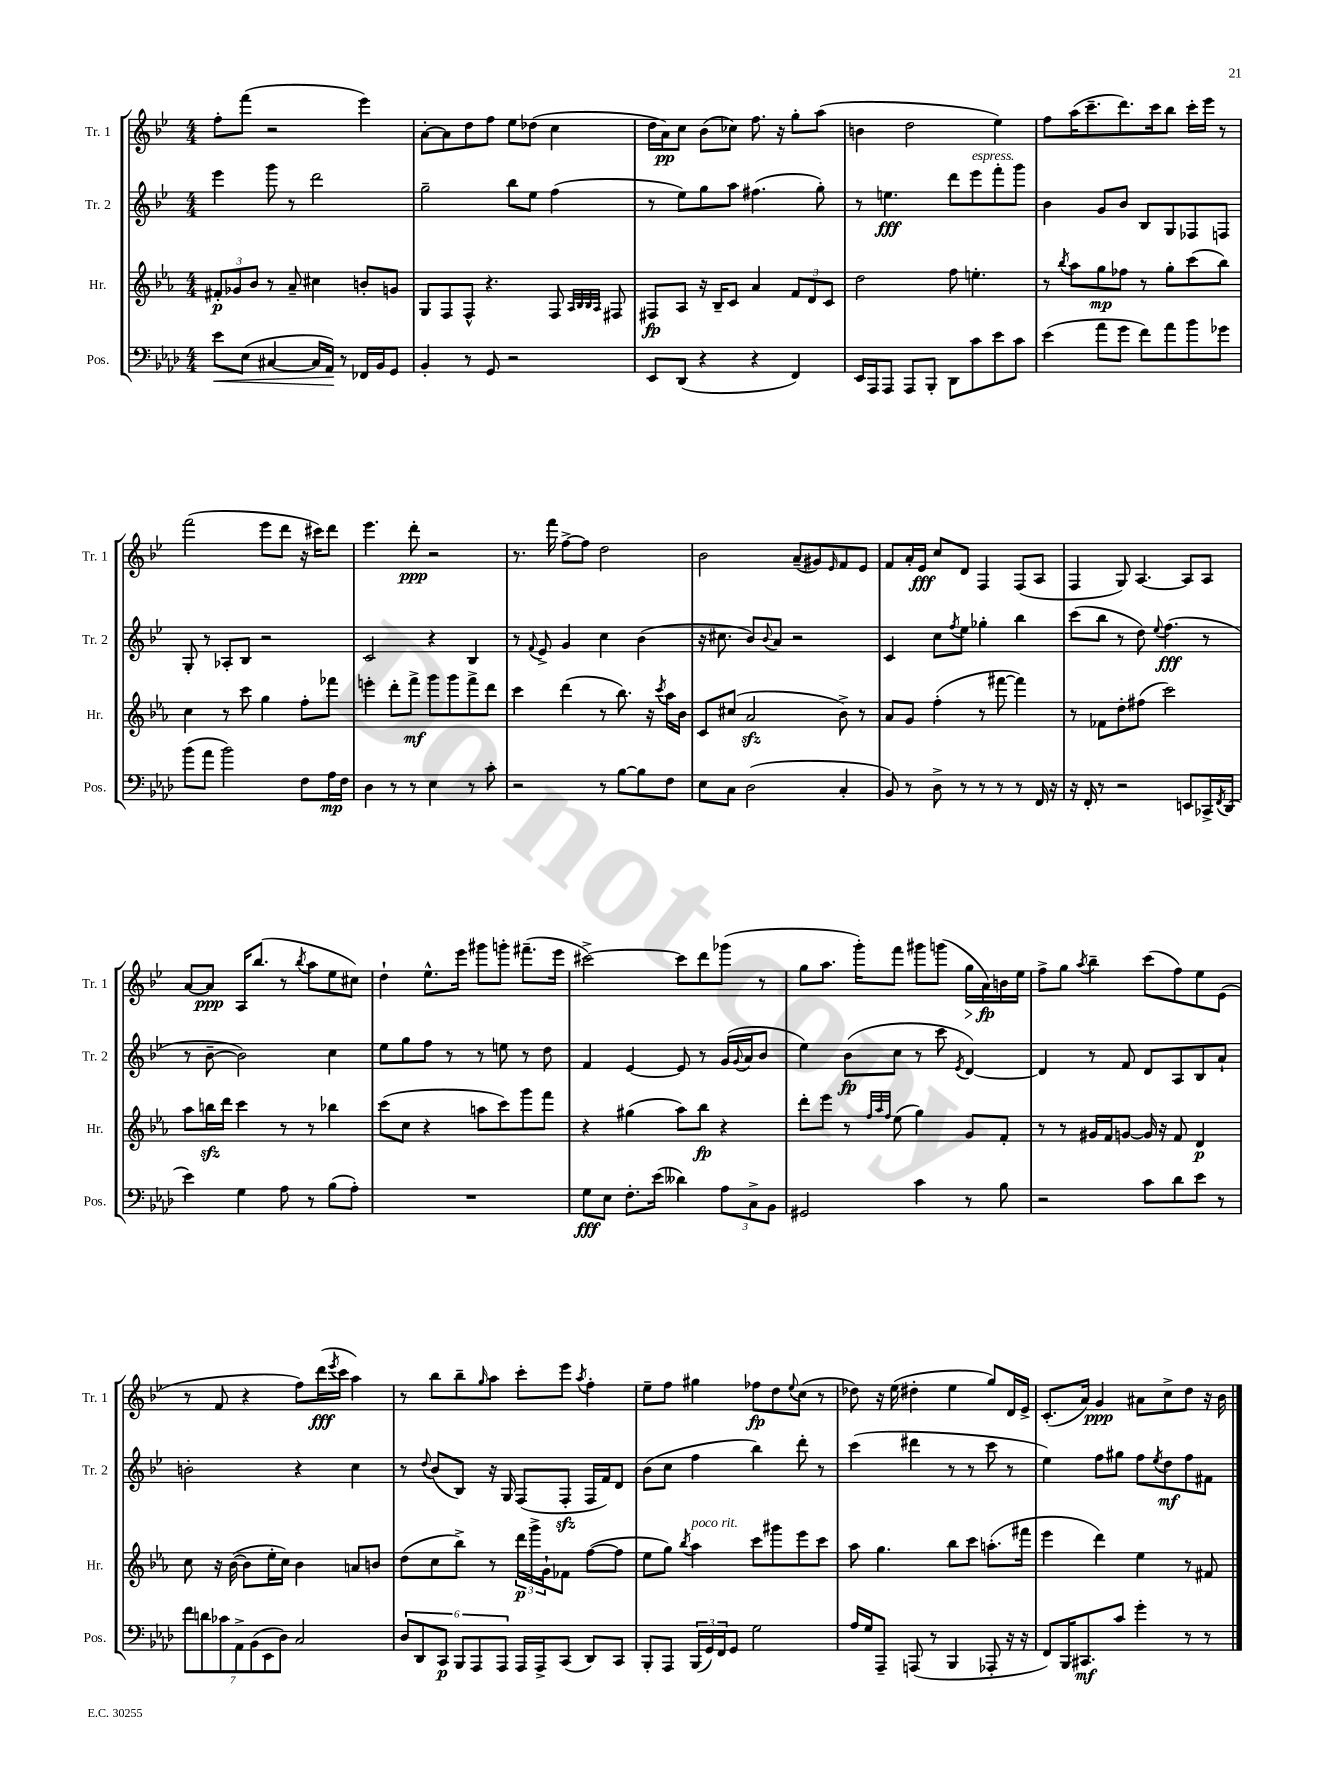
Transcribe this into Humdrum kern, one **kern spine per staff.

**kern	**kern	**kern	**kern
*staff4	*staff3	*staff2	*staff1
*clefF4	*clefG2	*clefG2	*clefG2
*k[b-e-a-d-]	*k[b-e-a-]	*k[b-e-]	*k[b-e-]
*M4/4	*M4/4	*M4/4	*M4/4
8e-	12f#'	4eee-	8ff'
.	12g-	.	.
(8E-	.	.	(8fff
.	12b-	.	.
[4C#	8r	8ggg	2r
.	8a-~	8r	.
16C#]	4cc#	2ddd	.
16AA-)	.	.	.
8r	.	.	.
16FF-	8b'	.	4eee-)
16BB-	.	.	.
8GG	8g	.	.
=	=	=	=
4BB-'	8G	2gg~	[8a'
.	8F	.	8a]
8r	8F^^	.	8dd
8GG	4.r	.	8ff
2r	.	8bb-	8ee-
.	.	8ee-	(8dd-
.	8F	(4ff	4cc
.	32qqA-	.	.
.	32qqB-	.	.
.	32qqB-	.	.
.	32qqA-	.	.
.	8F#	.	.
=	=	=	=
8EE-	8F#	8r	16dd
.	.	.	16a)
(8DD-	8A-	8ee-)	8cc
4r	16r	8gg	(8b-
.	16B-~	.	.
.	8c	8aa	8cc-)
4r	4a-	(4.ff#	8.ff
.	.	.	16r
4FF)	12f	.	8gg'
.	12d	.	.
.	.	8gg')	(8aa
.	12c	.	.
=	=	=	=
16EE-	2dd	8r	4b
16AAA-	.	.	.
8AAA-	.	4.ee	.
8AAA-	.	.	2dd
8BBB-'	.	.	.
8DD-	8ff	8ddd	.
8c	4.ee'	8eee-	.
8e-	.	8fff'	4ee-)
8c	.	8ggg	.
=	=	=	=
(4e-	8r	4b-	8ff
.	8qbb-	.	.
.	8aa-	.	(16aa
.	.	.	8.ccc~
8a-	8gg	8g	.
8g	8ff-	8b-	8.ddd)
8f)	8r	8B-	.
.	.	.	16ccc
8a-	8gg'	8G	8bb-
8b-	(8ccc	8F-	16ccc'
.	.	.	16eee-
8g-	8bb-)	8F	8r
=	=	=	=
(8b-	4cc	8G'	(2fff
8a-	.	8r	.
2b-)	8r	8A-'	.
.	8ccc	8B-	.
.	4gg	2r	8eee-
.	.	.	8ddd
8F	8ff'	.	16r
.	.	.	16ccc#)
16A-	8fff-	.	8ddd
16F	.	.	.
=	=	=	=
4D-	4eee'	2c	4.eee-
8r	8ddd'	.	.
8r	8fff^	.	8ddd'
4E-	8ggg	4r	2r
.	8ggg	.	.
8r	8fff^	4B-	.
8c'	8ddd	.	.
=	=	=	=
2r	4ccc	8r	8.r
.	.	8qqf	.
.	.	8e-^	.
.	.	.	16fff
.	(4ddd	4g	[8ff^
.	.	.	8ff]
8r	8r	4cc	2dd
[8B-	8.bb-)	.	.
8B-]	.	(4b-	.
.	16r	.	.
.	8qccc	.	.
8F	16aa-	.	.
.	16b-	.	.
=	=	=	=
8E-	8c	16r	2b-
.	.	8.cc#	.
8C	(8cc#	.	.
(2D-	2a-	8b-)	.
.	.	8qqb-	.
.	.	8a	.
.	.	2r	(8a~
.	.	.	8g#)
.	.	.	16qqe-
4C'	8b-^)	.	8f
.	8r	.	8e-
=	=	=	=
8BB-)	8a-	4c	8f
8r	8g	.	16a'
.	.	.	16e-
8D-^	(4ff'	8cc	8cc
.	.	8qff	.
8r	.	8ee-	8d
8r	8r	4gg-'	4F
8r	[8fff#	.	.
8r	4fff#])	4bb-	(8F
16FF	.	.	8A
16r	.	.	.
=	=	=	=
16r	8r	(8ccc	4F
16FF'	.	.	.
8r	8f-	8bb-	.
2r	8dd'	8r	8G)
.	(8ff#	8dd)	[4.A
.	.	8qqee-	.
.	2ccc)	(4.ff	.
8EE	.	.	8A]
16CC-^	.	8r	8A
8qFF	.	.	.
(16DD-	.	.	.
=	=	=	=
4e-)	8aa-	8r	[8a
.	16bb	[8b-~	8a]
.	16ddd	.	.
4G	4ccc	2b-])	16A
.	.	.	(8.bb-
8A-	8r	.	8r
.	.	.	8qbb-
8r	8r	.	8aa
(8B-	4bb-	4cc	8ee-
8A-')	.	.	8cc#)
=	=	=	=
1r	(8ccc	8ee-	4dd`
.	8cc	8gg	.
.	4r	8ff	8.ee-^^
.	.	8r	.
.	.	.	16eee-
.	8aa	8r	8ggg#
.	8ccc)	8ee	8ggg'
.	8ggg	8r	(8.fff#~
.	8fff	8dd	.
.	.	.	16eee-
=	=	=	=
8G	4r	4f	[2ccc#^)
8E-	.	.	.
8.F'	(4gg#	[4e-	.
(16e-	.	.	.
4d--)	8aa-)	8e-]	8ccc#]
.	8bb-	8r	8ddd
12A-	4r	(16g	(8ggg-
.	.	8qqg	.
.	.	16a	.
12C^	.	.	.
.	.	8b-	8r
12BB-	.	.	.
=	=	=	=
2GG#	8ddd'	4ee-)	8gg
.	8eee-	.	8.aa
.	8r	(8b-	.
.	.	.	16ggg')
.	32qqff	.	.
.	32qqaa-	.	.
.	32qqff	.	.
.	(8ee-	8cc	8fff
4c	4gg)	8r	8ggg#
.	.	8ccc	(8ggg
.	.	8qe-	.
8r	8g	[4d)	16gg
.	.	.	16a)
8B-	8f'	.	16b
.	.	.	16ee-
=	=	=	=
2r	8r	4d]	8ff^
.	8r	.	8gg
.	.	.	8qaa
.	16g#	8r	4bb-~
.	16f	.	.
.	[8g	8f	.
8c	16g]	8d	(8ccc
.	16r	.	.
8d-	8f	8A	8ff)
8e-	4d	8B-	8ee-
8r	.	8a`	(8e-
=	=	=	=
14f	8cc	2b'	8r
14d	.	.	.
.	16r	.	8f
14c-	.	.	.
.	([16b-	.	.
14AA-^	.	.	.
.	8b-]	.	4r
(14BB-	.	.	.
14EE-	.	.	.
.	16ee-'	.	.
14D-)	.	.	.
.	16cc)	.	.
2C	4b-	4r	8ff)
.	.	.	(16ddd
.	.	.	8qeee-
.	.	.	16ccc
.	8a	4cc	4aa)
.	8b	.	.
=	=	=	=
12D-	(8dd	8r	8r
12DD-	.	.	.
.	.	8qqdd	.
.	8cc	(8b-	8bb-
12CC	.	.	.
12BBB-	8bb-^)	8B-)	8bb-~
12AAA-	.	.	.
.	.	.	16qqgg
.	8r	16r	8aa
12AAA-	.	.	.
.	.	16G	.
16AAA-	24ddd	(8F	8ccc'
.	24ggg^	.	.
16AAA-^	.	.	.
.	24g`	.	.
(8CC	8f-	8F'	8eee-
.	.	.	8qaa
8DD-)	([8ff	16F	4ff'
.	.	16f)	.
8CC	8ff]	8d	.
=	=	=	=
8BBB-'	8ee-	(8b-	8ee-~
8AAA-	8gg)	8cc	8ff
.	8qbb-	.	.
(24BBB-	4aa-	4ff	4gg#
24GG)	.	.	.
24FF	.	.	.
8GG	.	.	.
2G	8ccc	4bb-)	8ff-
.	8ggg#	.	8dd
.	.	.	8qqee-
.	8eee-	8ddd'	(8cc
.	8ccc	8r	8r
=	=	=	=
16A-	8aa-	(4ccc	8dd-)
16G	.	.	.
8AAA-~	4.gg	.	16r
.	.	.	(16ee-
(8AAA	.	4ddd#	4dd#'
8r	.	.	.
4BBB-	8bb-	8r	4ee-
.	8ccc	8r	.
8AAA-'	(8.aa'	8ccc	8gg)
16r	.	8r	16d
16r	16fff#	.	16e-^
=	=	=	=
8FF)	4eee-	4ee-)	(8.c'
16BBB-	.	.	.
8.CC#	.	.	16a)
.	4ddd)	8ff	4g
8c	.	8gg#	.
4g'	4ee-	8ff	8a#
.	.	8qee-	.
.	.	8dd	8cc^
8r	8r	8ff	8dd
8r	8f#	8f#	16r
.	.	.	16b-
==	==	==	==
*-	*-	*-	*-
